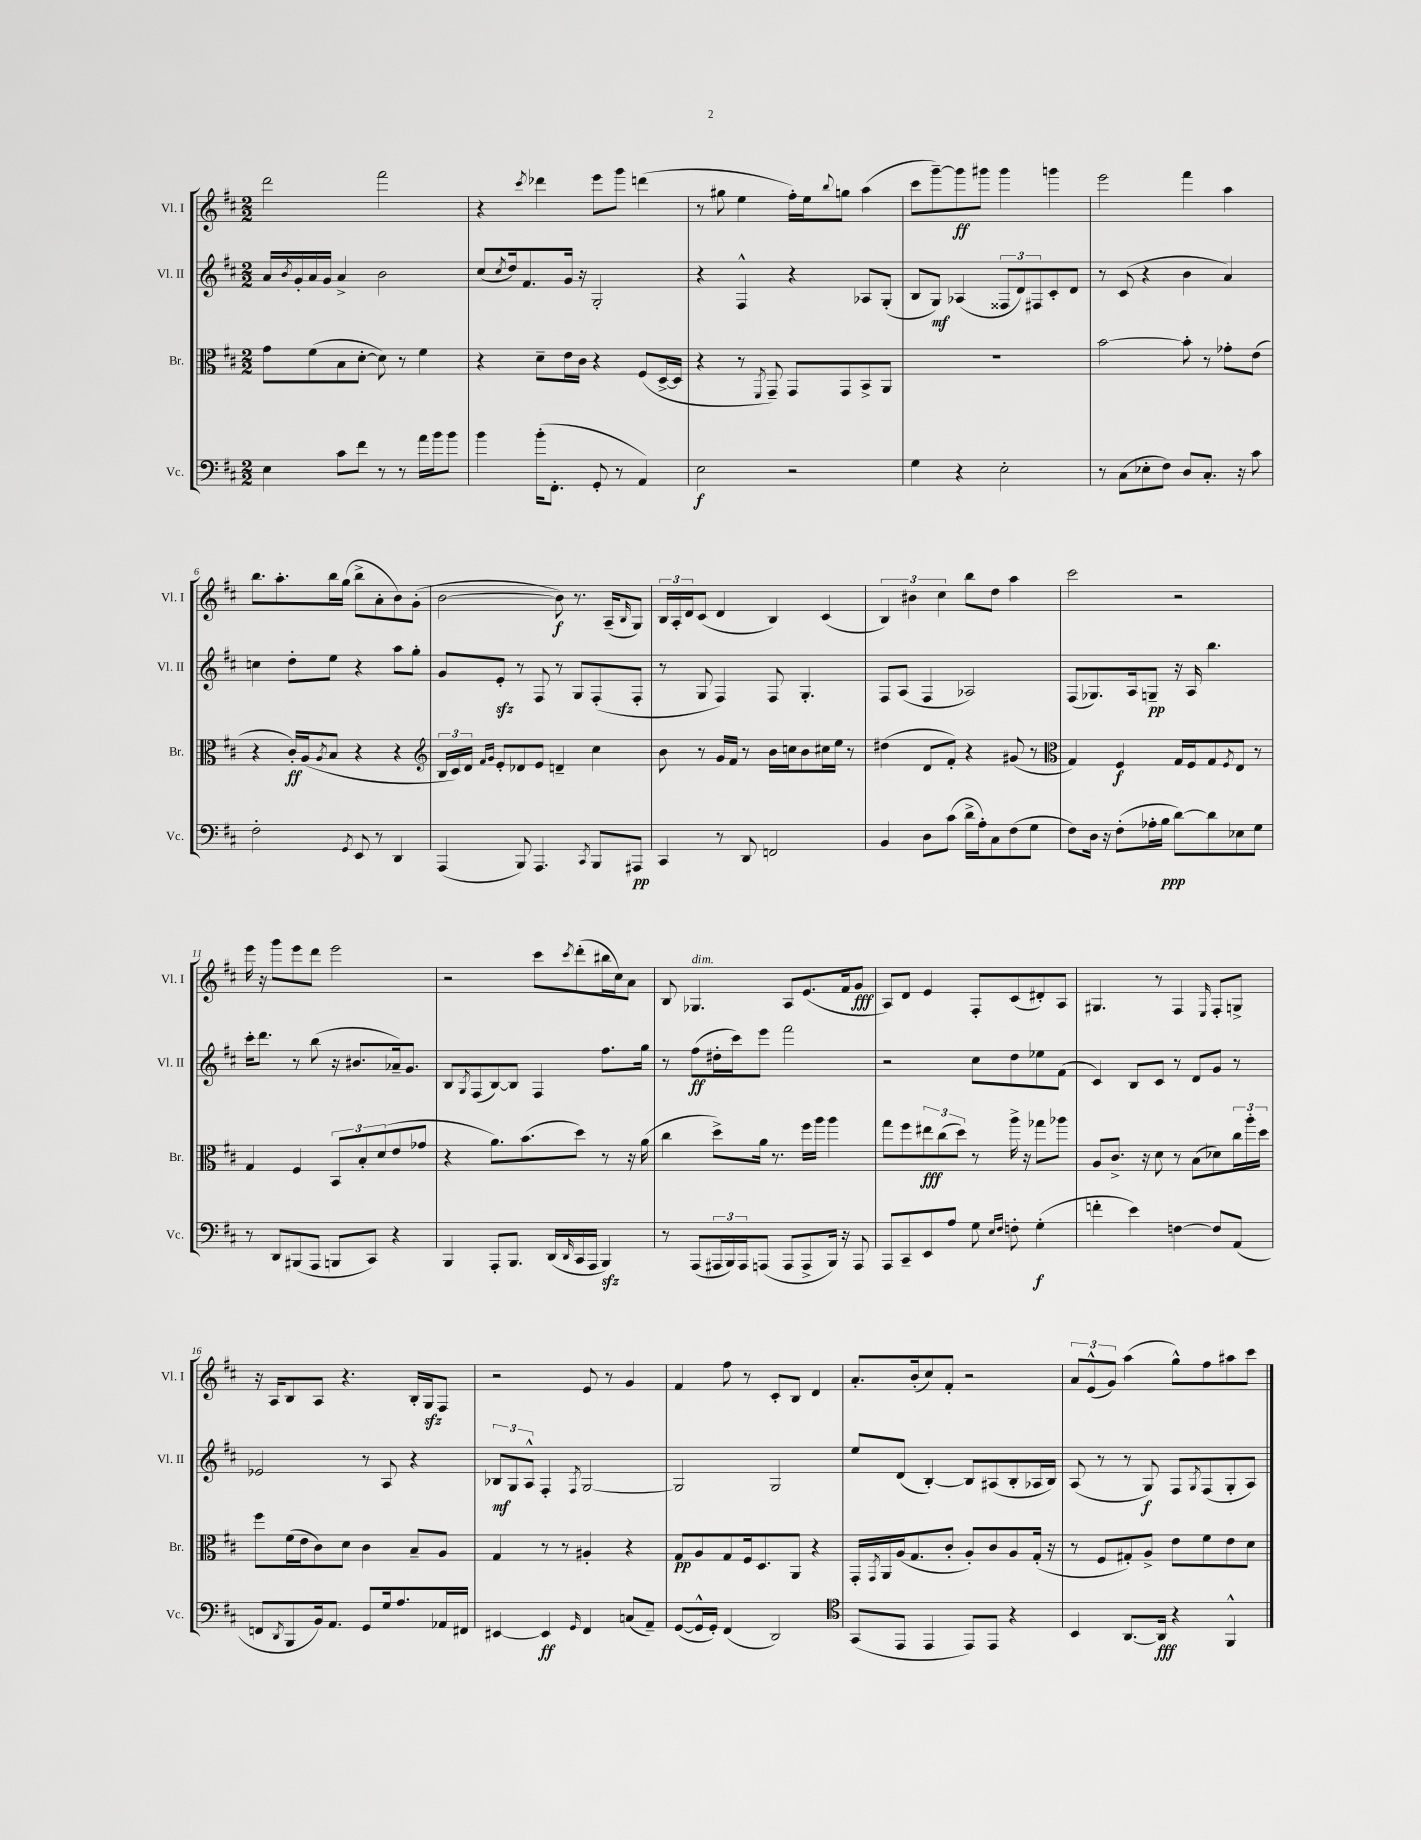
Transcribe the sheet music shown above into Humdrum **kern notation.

**kern	**kern	**kern	**kern
*staff4	*staff3	*staff2	*staff1
*clefF4	*clefC3	*clefG2	*clefG2
*k[f#c#]	*k[f#c#]	*k[f#c#]	*k[f#c#]
*M2/2	*M2/2	*M2/2	*M2/2
4E	8g	16a	2ddd
.	.	8qb	.
.	.	16g'	.
.	(8f#	16a	.
.	.	16g	.
8c#	8B	4a^	.
8f#	[8d'	.	.
8r	8d])	2b	2fff#
8r	8r	.	.
16a	4f#	.	.
16b	.	.	.
8b	.	.	.
=	=	=	=
4b	4r	(8cc#	4r
.	.	8qcc#	.
.	.	16dd)	.
.	.	8.f#	.
.	.	.	8qccc#
(16b'	8d~	.	4ddd-
8.FF#'	.	.	.
.	16e	16g	.
.	16c#	16r	.
8GG'	4r	2G'	8eee
8r	.	.	8ggg
4AA)	(8F#	.	(4ddd
.	[16D^	.	.
.	16D]	.	.
=	=	=	=
2E	4r	4r	8r
.	.	.	8gg#
.	8r	4F#^^	4ee
.	8qFF#	.	.
.	8GG~)	.	.
2r	8GG	4r	16ff#')
.	.	.	16ee
.	.	.	8qqbb
.	8GG	.	8gg
.	8BB^	8A-	(4aa
.	8AA	(8G'	.
=	=	=	=
4G	1r	8B	8ccc#
.	.	8G)	[8ggg~)
4r	.	(4A-	8ggg]
.	.	.	8ggg#
2E'	.	12F##	4ggg#
.	.	12d)	.
.	.	12F#	.
.	.	8c#'	4ggg
.	.	8d	.
=	=	=	=
8r	[2b	8r	2eee
(8C#	.	(8c#	.
8E-'	.	4r	.
8F#)	.	.	.
8D	8b']	4b	4fff#
8.C#'	8r	.	.
.	8g-'	4a)	4aa
16r	.	.	.
8c#	(8e	.	.
=	=	=	=
2F#'	4r	4cc	8.bb
.	.	.	8.aa'
.	16c#')	8dd'	.
.	(16A	.	.
.	8qA	.	.
.	8B	8ee	16bb
.	.	.	(16gg
8qGG	.	.	.
8EE	4r	4r	8bb^
8r	.	.	8a'
4DD	4r	8aa	8b)
.	.	8gg'	(8g'
=	=	=	=
*	*clefG2	*	*
(4AAA	24B	8g	[2b
.	24c#)	.	.
.	24d	.	.
.	16qqf#	.	.
.	16qqg	.	.
.	8e'	8e'	.
8BBB)	8d-	8r	.
4.AAA	8e	8F#	.
.	4d~	8r	8b])
.	.	8G	8.r
8qCC#	.	.	.
8BBB	4cc#	(8F#'	.
.	.	.	(16A~
.	.	.	16qqB
8AAA#	.	8F#'	8G)
=	=	=	=
4CC#	8b	8r	24B
.	.	.	24A'
.	.	.	24d
.	8r	8G	(8c#
8r	16g	4F#)	4d
.	16f#	.	.
8DD	8r	.	.
2FF	16b	8F#	4B)
.	16cc	.	.
.	8b	4.G'	.
.	16cc#	.	(4c#
.	16ee	.	.
.	8r	.	.
=	=	=	=
4BB	(4dd#	8F#	6B)
.	.	(8A	.
.	.	.	6b#
8D	8d	4F#	.
.	.	.	6cc#
(8c#	8f#')	.	.
16d^	4r	2A-)	8bb
16A')	.	.	.
8C#	.	.	8dd
(8F#	(8g#	.	4aa
8G	8r	.	.
=	=	=	=
*	*clefC3	*	*
8F#)	4G)	(8F#	2ccc#
16D	.	8.G-)	.
16r	.	.	.
(8F#'	4F#	.	.
.	.	16A	.
16A-'	.	8G~	.
16B	.	.	.
[8d)	16G	16r	2r
.	16F#	16A	.
8d]	8G	4.bb	.
.	8qF#	.	.
8E-	8E	.	.
8G	8r	.	.
=	=	=	=
8r	4G	16ccc#'	16eee
.	.	8.ddd	16r
8DD	.	.	8ggg
(8BBB#	4F#	8r	8eee
8AAA	.	(8bb	8ddd
8BBB	12BB	16r	2eee
.	.	8.b#	.
.	12B'	.	.
8CC#)	.	.	.
.	(12d	.	.
4r	8e	16a-~)	.
.	.	8.g	.
.	8g-	.	.
=	=	=	=
4BBB	4r	8B	2r
.	.	8qG	.
.	.	(8F#	.
8AAA'	8.a)	[8B)	.
8.BBB	.	8B]	.
.	(8.b	.	.
.	.	4F#	8ccc#
(16DD	.	.	.
16qqDD	.	.	8qccc#
16CC#	8dd)	.	(8ddd'
16AAA	.	.	.
4BBB)	8r	8.ff#	16bb#
.	.	.	16cc#)
.	16r	.	8a
.	(16a	16gg	.
=	=	=	=
8r	4cc#	8r	8B
(8AAA	.	(8ff#	4.G-
24AAA#	8dd^)	16dd#'	.
24BBB)	.	.	.
.	.	16ccc#)	.
24AAA#	.	.	.
(8AAA	16a	8eee	.
.	8.r	.	.
8AAA	.	2fff#	8A
8AAA^	16ff#	.	(8.e
.	16aa	.	.
16BBB)	4aa	.	.
16r	.	.	16f#
8AAA	.	.	8g
=	=	=	=
8AAA	8gg	2r	8A)
8CC#~	8ff#	.	8d
8EE	12ee#	.	4e
.	(12cc#	.	.
8A	.	.	.
.	12dd)	.	.
8G	8r	8cc#	8F#'
16qqE	.	.	.
16qqF#	.	.	.
8F'	16aa^	8dd	(8c#
.	16r	.	.
(4G'	8gg-	8ee-	8d#')
.	8aa-	(8f#	8A
=	=	=	=
4f'	8A	4c#)	4.G#
.	8.c#^	.	.
4e)	.	8B	.
.	16r	.	.
.	8d	8c#	8r
[4F	8r	8r	4F#
.	(8B	8d	.
.	.	.	16qqE
8F]	8d-)	8g	8F#'
(8AA	24cc#	8r	8G^
.	24aa'	.	.
.	24dd	.	.
=	=	=	=
8FF	8ff#	2e-	16r
.	.	.	16A
8qDD	.	.	.
8BBB	(16f#	.	8B
.	16e	.	.
16BB)	8c#)	.	8A
8.AA	.	.	.
.	8d	.	4.r
8GG	4c#	8r	.
16G	.	8A	.
8.A	.	.	.
.	8B~	4r	16B'
.	.	.	16G
16AA-	8A	.	8F#
16FF#	.	.	.
=	=	=	=
[4EE#	4G	12B-	2r
.	.	12G	.
.	.	12A^^	.
4EE#]	8r	4F#'	.
.	8r	.	.
16qqGG	.	8qF#	.
4FF#	4A#'	[2G	8e
.	.	.	8r
(8C	4r	.	4g
8AA~)	.	.	.
=	=	=	=
([8GG	8G	2G]	4f#
16GG^^]	8A	.	.
16GG')	.	.	.
(4FF#	8G	.	8ff#
.	16F#	.	8r
.	8.D	.	.
2DD)	.	2G	8c#'
.	8AA	.	8B
.	4r	.	4d
=	=	=	=
*clefC4	*	*	*
(8GG	16GG'	8ee	8.a'
.	8qGG	.	.
.	16AA	.	.
8EE	(16A	(8d	.
.	8.G	.	(16b'
4EE	.	[4B')	8cc#)
.	8c#'	.	8f#'
8EE)	8A')	8B]	2r
8EE	8c#	(8A#	.
4r	8A	8B'	.
.	(16G'	16A-	.
.	16r	16B)	.
=	=	=	=
4BB	8r	(8A	12a
.	.	.	(12e^^
.	8F#	8r	.
.	.	.	12g)
[8.AA	8G#')	8r	(4aa
.	8A^	8G)	.
16AA]	.	.	.
4r	8e	8F#	8gg^^)
.	.	8qG	.
.	8f#	(8F#	8ff#
4FF#^^	8e	8G'	8aa#
.	8d	8A)	8ccc#
==	==	==	==
*-	*-	*-	*-
